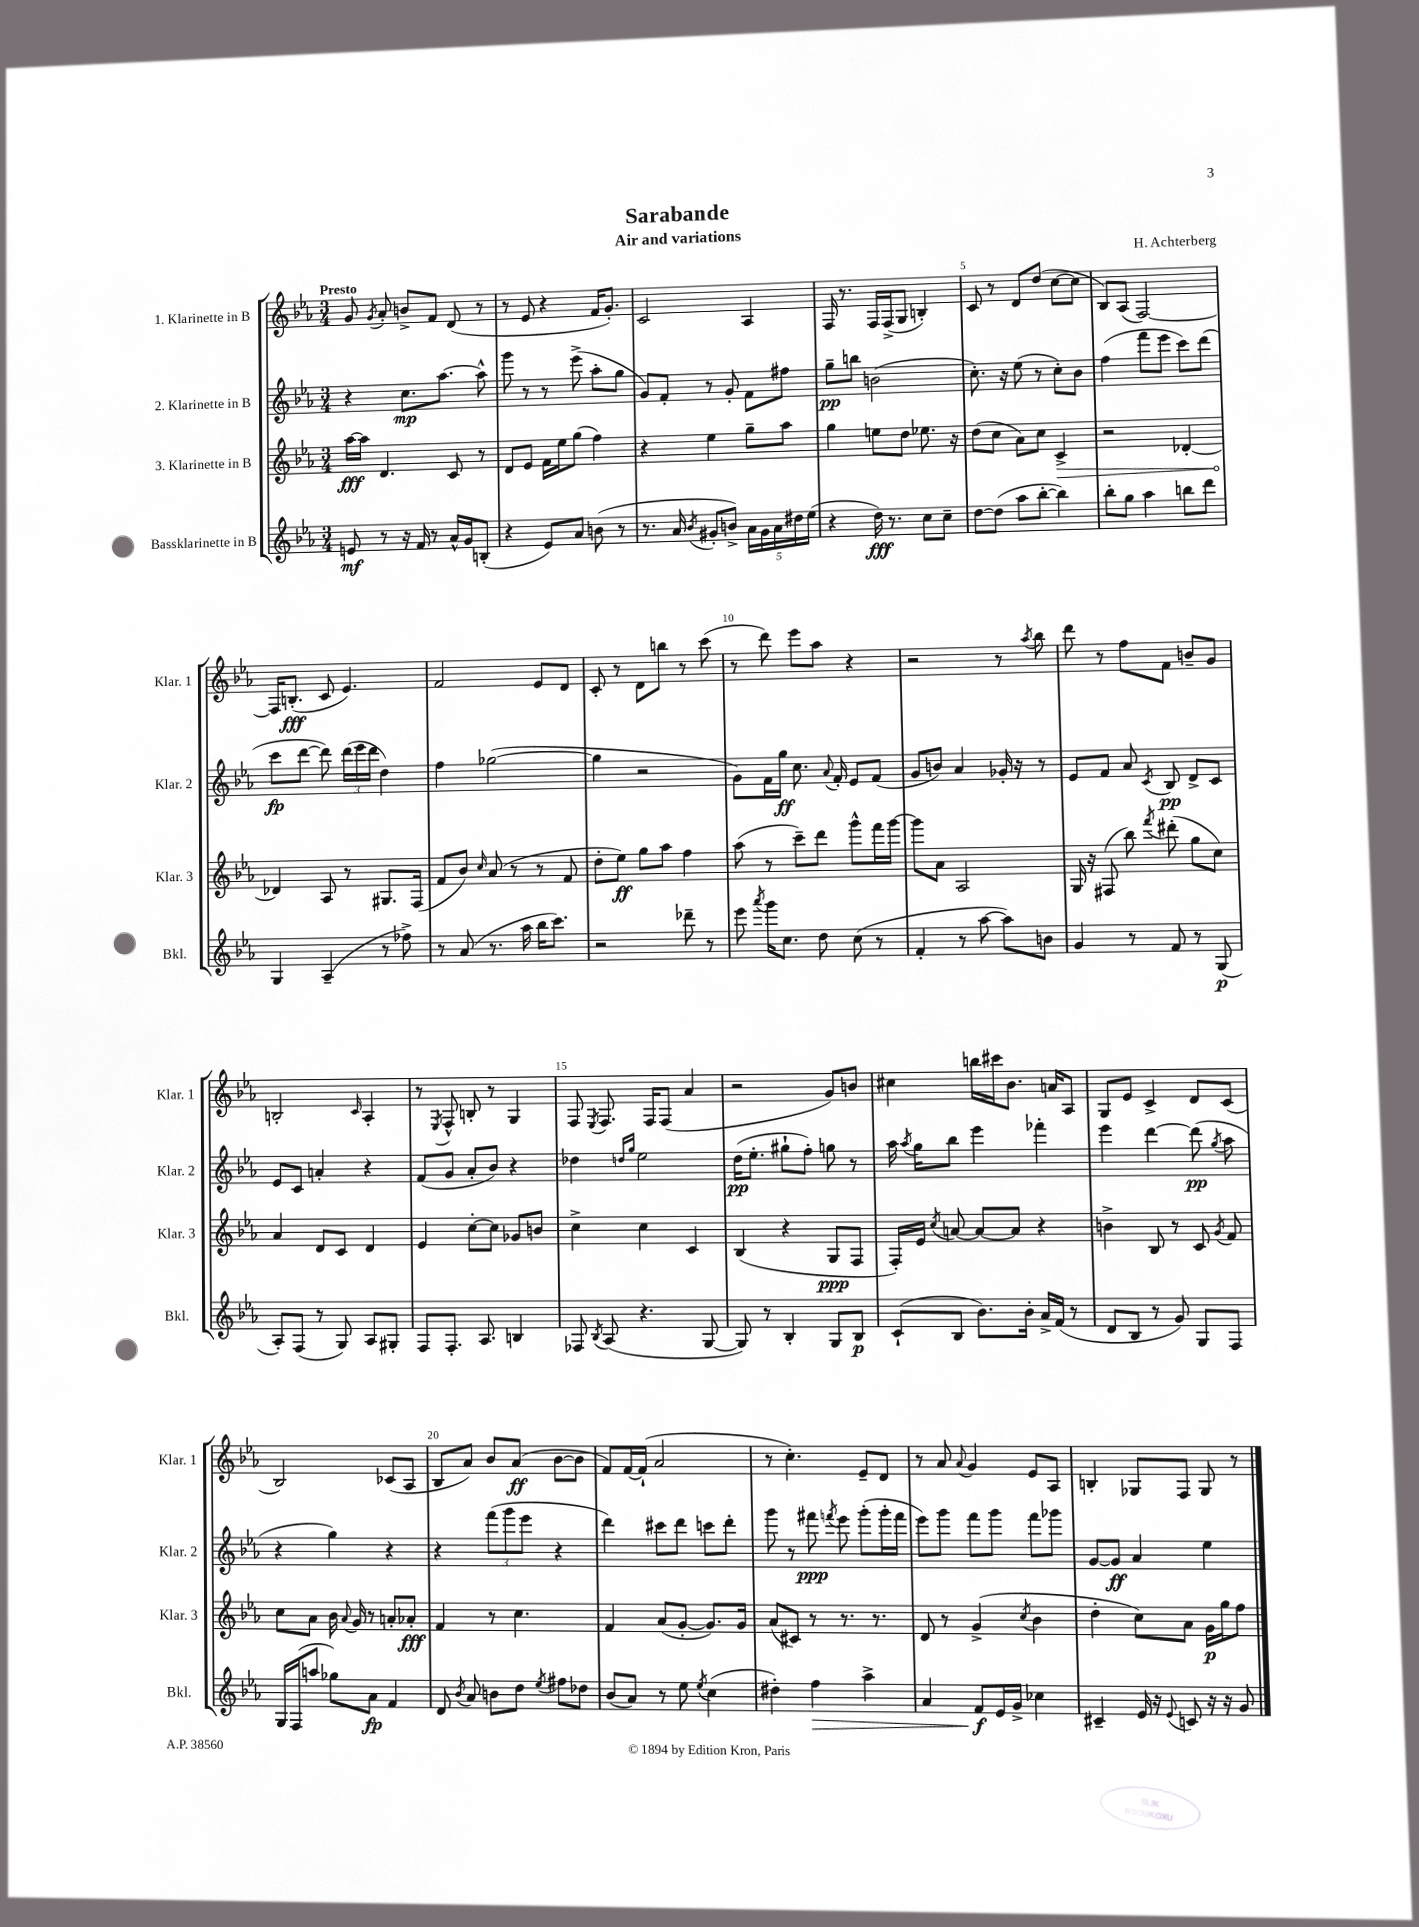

**kern	**kern	**kern	**kern
*staff4	*staff3	*staff2	*staff1
*clefG2	*clefG2	*clefG2	*clefG2
*k[b-e-a-]	*k[b-e-a-]	*k[b-e-a-]	*k[b-e-a-]
*M3/4	*M3/4	*M3/4	*M3/4
8e	[16aa-	4r	8g
.	16aa-]	.	.
.	.	.	8qg
8r	4.d	.	8a-'
16r	.	8.cc	8b^
16f	.	.	.
8r	.	.	8f
.	.	[8.aa-	.
16a-^^	8c	.	(8d
16g	.	.	.
(8B'	8r	8aa-^^]	8r
=	=	=	=
4r	8d	8ggg	8r
.	8e-	8r	8e-
8e-)	16f	8r	4r
.	16ee-	.	.
8a-	(8gg	(8eee-^	.
(8b	4ff)	8aa-'	16f
.	.	.	8.g')
8r	.	8gg	.
=	=	=	=
8.r	4r	8g)	2c
.	.	8f'	.
16a-	.	.	.
8qb-	.	.	.
8g#'	4ee-	8r	.
8b^)	.	8g'	.
20a-	8gg~	8f	4A-
20g#	.	.	.
20a-	.	.	.
.	8aa-	8ff#	.
20dd#	.	.	.
(20ee-	.	.	.
=	=	=	=
4r	4gg	8gg~	16F
.	.	.	8.r
.	.	8bb	.
16dd)	8ee	(2b	16F
8.r	.	.	(16F^
.	8dd	.	8G
8cc	8.ee-	.	4B')
8cc~	.	.	.
.	16r	.	.
=	=	=	=
[8dd	(8dd	8.cc')	8c
(8dd]	8cc	.	8r
.	.	16r	.
8aa-	8a-)	(8ee-	8d
[8bb-'	8cc	8r	(8dd
4bb-])	4c^	8cc')	[8cc
.	.	8b-	8cc]
=	=	=	=
8bb-'	2r	(4ff	8B-)
8gg	.	.	(8A-
4aa-	.	8fff	[2F)
.	.	8eee-	.
8bb	[4d-'	8ccc)	.
8ddd	.	(8ddd	.
=	=	=	=
4G	4d-]	8ccc	16F]
.	.	.	(8.B'
.	.	[8ddd	.
(4A-~	8A-	8ddd])	8c
.	8r	(24ddd	4.e-)
.	.	24eee-	.
.	.	24ddd	.
8r	8.G#	4dd)	.
8ff-^)	.	.	.
.	(16F	.	.
=	=	=	=
8r	8f	4ff	2f
(8a-	8b-)	.	.
.	16qqcc	.	.
8.r	(8a-	([2gg-	.
.	8r	.	.
16aa-	.	.	.
16bb-	8r	.	8e-
8.ccc)	.	.	.
.	8f	.	8d
=	=	=	=
2r	8dd'	4gg-]	8c'
.	8ee-)	.	8r
.	8gg	2r	8d
.	8aa-	.	8bb
8ddd-~	4ff	.	8r
8r	.	.	(8ccc
=	=	=	=
8eee-	(8aa-	8g)	8r
8qaaa-	.	.	.
16ggg	8r	16f	8ddd)
8.cc	.	16gg	.
.	8ccc~)	8.cc	8eee-
8dd	8ddd	.	8aa-
.	.	8qqa-	.
.	.	16f'	.
(8cc	8ggg^^	8e-	4r
8r	16fff	(8f	.
.	[16ggg	.	.
=	=	=	=
4f'	8ggg]	8g	2r
.	8a-	8b)	.
8r	2A-	4a-	.
[8aa-	.	.	.
8aa-])	.	16g-'	8r
.	.	16r	.
.	.	.	8qaa-
8b	.	8r	8bb-
=	=	=	=
4g	16G	8e-	8ddd
.	16r	.	.
.	(8F#	8f	8r
8r	8bb-)	8a-	8ff
.	8qfff	8qc	.
8f	(8ddd#'	8B-	8f
8r	8gg	8d^	8b~
(8G	8cc)	8c	8g
=	=	=	=
8A-')	4a-	8e-	2B'
(8F	.	8c	.
8r	8d	4a'	.
8G)	8c	.	.
.	.	.	16qqc
8A-	4d	4r	4A-'
8G#'	.	.	.
=	=	=	=
8F	4e-	(8f	8r
.	.	.	8qE-
8.F'	.	8g	8F^^
.	[8cc'	8a-'	8B'
8.A-	.	.	.
.	8cc]	8b-)	8r
4B	8g-	4r	4G
.	8b	.	.
=	=	=	=
8F-	4cc^	4dd-	8F
8qB-	.	.	8qE-
(8A-	.	.	8.F
.	.	16qqdd	.
.	.	16qqgg	.
4.r	4cc	2ee-	.
.	.	.	16F
.	.	.	(8F
.	4c	.	4a-
[8G	.	.	.
=	=	=	=
8G])	(4B-	(16dd	2r
.	.	8.ee-'	.
8r	.	.	.
4B-'	4r	8gg#`	.
.	.	8ff')	.
8G	8G	8gg	8g)
8B-	8F	8r	8b
=	=	=	=
(8c`	16F')	16aa-	4cc#
.	.	8qaa-	.
.	16e-	16gg	.
.	8qcc	.	.
8B-	[8a	8bb-	.
8.b-)	8a_	4eee-	16bb
.	.	.	16ccc#
.	8a]	.	8.b-
16b-'	.	.	.
16a-^	4r	4fff-'	.
(16f	.	.	16a
8r	.	.	8A-
=	=	=	=
8d	4b^	4eee-	8G
8B-	.	.	8e-
8r	8B-	[4ddd	4c^
8g)	8r	.	.
8G	8c	(8ddd]	8d
.	8qg	8qgg	.
8F	8f	8aa-	(8c
=	=	=	=
16G	8cc	4r	2B-)
(16F	.	.	.
8aa	8a-	.	.
8gg-)	16b-	4gg)	.
.	8qqa-	.	.
.	16g	.	.
8a-	8r	.	.
4f	8a'	4r	(8c-
.	8a-'	.	8A-
=	=	=	=
8d	4f	4r	8B-
8qb-	.	.	.
8a-	.	.	8a-)
8b	8r	(12fff	8b-
.	.	12ggg	.
8dd	4.cc	.	(8a-
.	.	12eee-	.
8qee-	.	.	.
8ff#	.	4r	[8b-
8dd-	.	.	8b-]
=	=	=	=
(8b-	4f	4ddd)	8f)
8a-)	.	.	[16f
.	.	.	(16f`]
8r	(8a-	8ccc#	2a-
8ee-	[8g'	8ddd	.
8qee-	.	.	.
(4cc	8.g])	8ccc	.
.	.	8ddd'	.
.	16g	.	.
=	=	=	=
4dd#')	(8a-	8ggg	8r
.	8c#)	8r	4.cc')
4ff	8r	8fff#	.
.	.	8qfff	.
.	8.r	8eee-	.
4aa-^	.	(8ggg'	8e-~
.	8.r	.	.
.	.	16ggg'	8d
.	.	16fff	.
=	=	=	=
4a-	8d	8eee-)	8r
.	8r	8ggg	8a-
.	.	.	8qqa-
8f	(4g^	8fff	4g
16e-	.	8ggg	.
16g^	.	.	.
.	8qcc	.	.
4cc-	4b-	8fff	8e-
.	.	8ggg-	8A-
=	=	=	=
4c#~	4dd'	[8g	4B'
.	.	8g]	.
16e-	8cc)	4a-	8G-
16r	.	.	.
8qqe-	.	.	.
8c	8a-	.	8F
16r	16g	4ee-	8G-
16r	16gg	.	.
8g	8ff	.	8r
==	==	==	==
*-	*-	*-	*-
